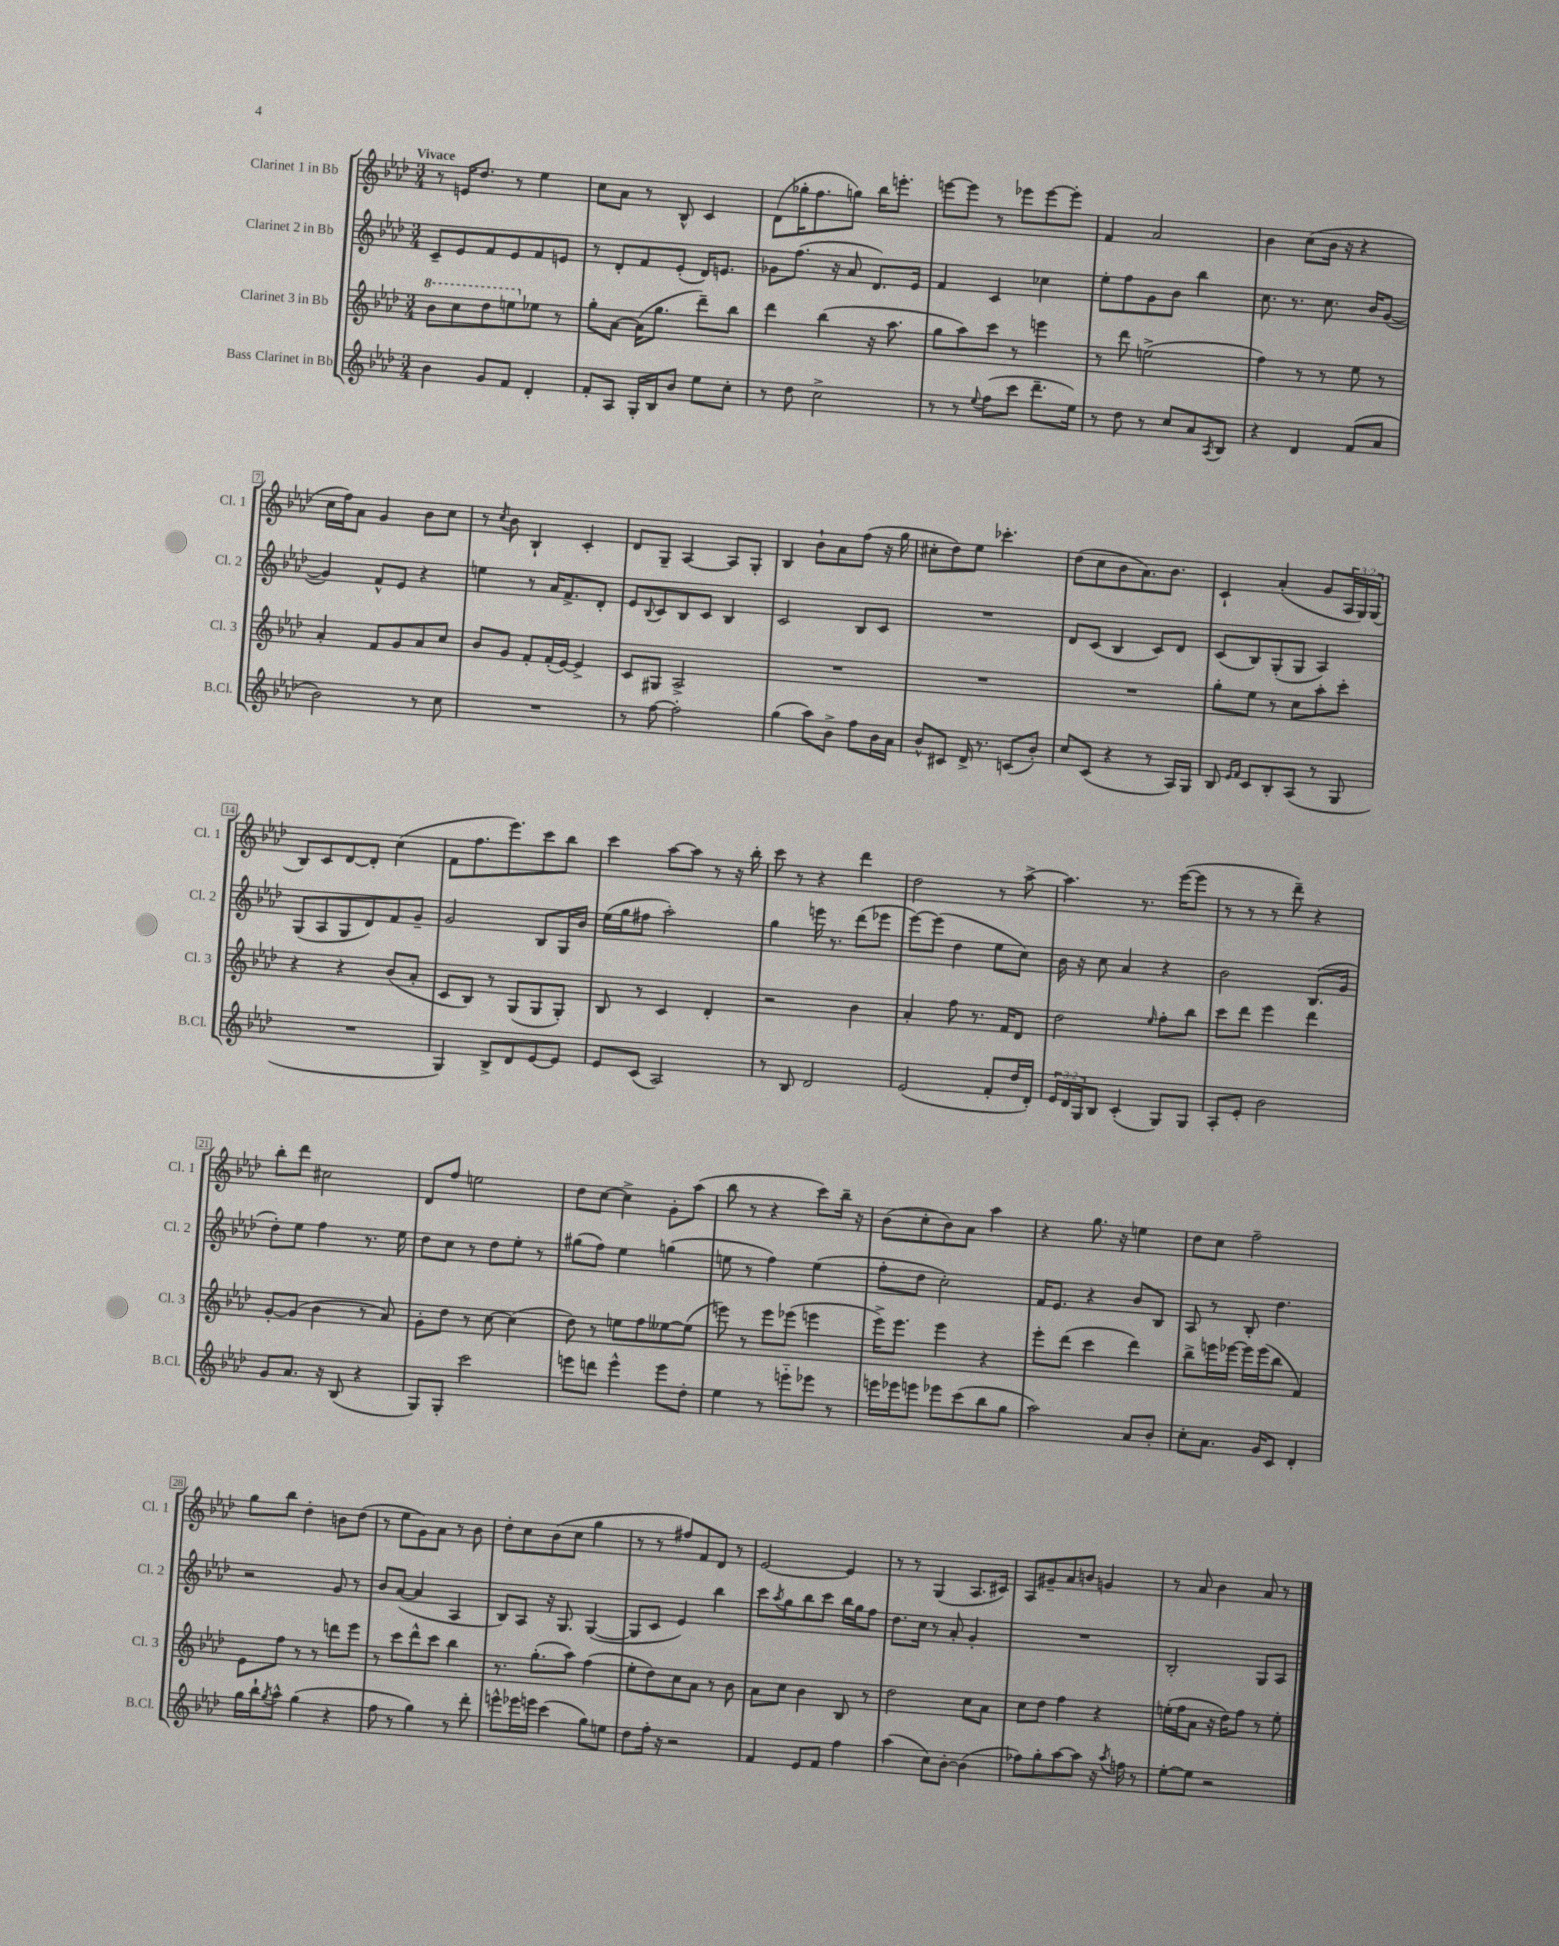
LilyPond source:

<<
\new StaffGroup <<
\new Staff = "s0" \with { instrumentName = "Clarinet 1 in Bb" shortInstrumentName = "Cl. 1" } {
    \clef treble \key aes \major \numericTimeSignature \time 3/4 \override Staff.TupletNumber.text = #tuplet-number::calc-fraction-text \tempo "Vivace"
    r8 e'16 des''8. r8 ees''4 |
    c''8 aes'8 r8 bes8-^ c'4 |
    des'8( ges''16-. f''8. g''8) bes''16 e'''8.-. |
    e'''8~ e'''8 r8 ees'''8 ees'''8~ ees'''8-. |
    f'4 aes'2 |
    bes'4 c''8( bes'16 r16 r4 |
    c''16 f''16) aes'8 g'4 bes'8 c''8 |
    r8 \acciaccatura { c''8 } bes'8 bes4-! c'4-. |
    des'8 g8-- aes4~ aes8 g8-. |
    bes4 bes'8-! aes'8 f''8( r16 g''16 |
    cis''8-. des''8) ees''8 ces'''4.-. |
    des''8( c''8 bes'8 aes'8.) bes'8. |
    c'4-! aes'4-.( g'8 \tuplet 3/2 { aes16 g16) g16( } |
    bes8) c'8 des'8~ des'8-. c''4( |
    f'8 f''8. ees'''8.) c'''8 bes''8 |
    c'''4 aes''8~ aes''8 r8 r16 bes''16-. |
    c'''8 r8 r4 des'''4 |
    des''2 r8 aes''8~-> |
    aes''4. r8. ees'''16~( ees'''8 |
    r8 r8 r8 des'''8--) r4 |
    bes''8-. des'''8 cis''2 |
    des'8 f''8 e''2 |
    des''8 c''8~ c''4-> g'8-. aes''8( |
    bes''8 r8 r4 c'''8) bes''16-- r16 |
    bes'8( c''8-. bes'8) aes'8 aes''4 |
    r4 g''8. r16 e''4 |
    des''8 c''8 f''2-- |
    g''8 bes''8 des''4-. b'8 des''8( |
    r8 ees''8 g'8) aes'8 r8 bes'8 |
    des''8-. c''8 bes'8( c''8 g''4 |
    r8 r8 fis''8) f'8 des'8 r8 |
    ees'2~ ees'4 |
    r8 r8 g4( aes8. cis'16) |
    aes8 gis'8-- aes'8 b'8 g'4 |
    r8 aes'8 bes'4 aes'8 r8 \bar "|." |
}
\new Staff = "s1" \with { instrumentName = "Clarinet 2 in Bb" shortInstrumentName = "Cl. 2" } {
    \clef treble \key aes \major \numericTimeSignature \time 3/4
    c'8-- ees'8 f'8 ees'8 f'8 e'8 |
    r8 des'8-. f'8 ees'8-.( des'16) e'8. |
    ges'8 f''8.( r16 aes'8 des'8.) ees'16 |
    f'4 c'4 ces''4 |
    ees''8-. f''8 g'8 bes'8 bes''4 |
    c''8. r8. c''8. bes'16 g'8~( |
    g'4) f'8-^ ees'8 r4 |
    e''4 r8 aes'16 f'8.-> des'8-. |
    ees'8 \appoggiatura { bes8 } c'8 bes8 c'8 bes4 |
    c'2 bes8 c'8 |
    R2. |
    des'8 c'8( bes4 c'8) des'8 |
    c'8( bes8) g8-.( g8 aes4) |
    g8( aes8 g8 des'8) f'8 g'8-- |
    g'2 bes8 g16 bes'16 |
    ees''16( g''16 fis''8 aes''2-.) |
    g''4 e'''16 r8. des'''8( ees'''8 |
    ees'''8~) ees'''8( des''4 ees''8 c''8) |
    bes'16 r16 c''8 aes'4 r4 |
    bes'2 bes8.( g'16 |
    des''8-.) ees''8 f''4 r8. ees''16 |
    des''8 c''8 r8 des''8 ees''8-. r8 |
    gis''8( f''8) ees''4 g''4( |
    e''8 r8 f''4) e''4( |
    f''8-. des''8 c''2-.) |
    f'16 ees'8. r4 bes'8 bes8 |
    aes8 r8 bes8-. des''4. |
    r2 g'8 r8 |
    bes'8 aes'8~( aes'4 aes4 |
    bes8) aes8 r16 g8. g4~( |
    g8 c'8 ees'4) bes''4 |
    c'''8 \acciaccatura { aes''8 } g''8 bes''8 c'''8 bes''16 g''16 f''8 |
    des''8. c''16 r8 aes'8-. g'4-. |
    R2. |
    bes2-. g8 aes8 \bar "|." |
}
\new Staff = "s2" \with { instrumentName = "Clarinet 3 in Bb" shortInstrumentName = "Cl. 3" } {
    \clef treble \key aes \major \numericTimeSignature \time 3/4
    \ottava #1 bes''8 c'''8 des'''8 e'''8 \ottava #0 ees''!8 r8 |
    g''8-. aes'8~ aes'16( g''8. des'''8--) bes''8 |
    des'''4 bes''4( r16 aes''8. |
    g''8 aes''8) c'''8 r8 e'''4 |
    r8 des'''8 e''2->( |
    f''4) r8 r8 ees''8 r8 |
    aes'4-. f'8 g'8 aes'8 c''8 |
    bes'8 g'8 f'8-. f'16-.( ees'16~) ees'4-> |
    c'8 gis8 aes2-> |
    R2. |
    R2. |
    R2. |
    g''8-. ees''8 r8 c''8 aes''8-. c'''8-. |
    r4 r4 bes'8( aes'8-. |
    c'8 bes8) r8 g8( g8 g8-.) |
    bes8 r8 c'4 des'4-. |
    r2 bes'4 |
    aes'4-. f''8 r8. f'16 des'8 |
    des''2 \grace { ees''16 } f''8-. bes''8 |
    c'''8 des'''8 ees'''4 des'''4 |
    g'8~-. g'8( bes'4 r8 aes'8) |
    g'8-. des''8 r8 c''8~ c''4( |
    des''8) r8 e''8 f''8 eeses''8~ eeses''8( |
    e'''8) r8 e'''8 ees'''8( e'''4 |
    ees'''16->) ees'''8. ees'''4 r4 |
    ees'''8-. des'''8( c'''4 des'''4) |
    bes''8-> e'''16 ees'''16~ ees'''16 ees'''16( bes''8 f'4) |
    ees'8 f''8 r8 r8 d'''8 ees'''8 |
    r8 c'''8 des'''8-^ c'''8 bes''4 |
    r8. g''8.-.( aes''8) f''4( |
    ees''8-. des''8) c''8 aes'8 r8 bes'8 |
    aes'8 c''8 bes'4 bes8 r8 |
    des''2 c''8 aes'8 |
    c''8 des''8 f''4 r4 |
    e''16-.( f''16 aes'8 r16 des''16) f''8 r8 e''8-. \bar "|." |
}
\new Staff = "s3" \with { instrumentName = "Bass Clarinet in Bb" shortInstrumentName = "B.Cl." } {
    \clef treble \key aes \major \numericTimeSignature \time 3/4 \override Staff.TupletNumber.text = #tuplet-number::calc-fraction-text
    bes'4 g'8 f'8 des'4-. |
    f'8-. aes8 g16-. bes16 bes'8 ees''8 c''8-. |
    r8 des''8 c''2-> |
    r8 r8 \appoggiatura { ees''8 } f''8( c'''8 des'''8.-- ees''16) |
    r8 des''8 r8 c''8 aes'8 \acciaccatura { aes8 } bes8 |
    r4 des'4 f'8( aes'8 |
    bes'2) r8 c''8 |
    R2. |
    r8 f''8~ f''2-. |
    g''4( aes''8) bes'8-> f''8 bes'16 aes'16 |
    bes'8-^ cis'8 des'16-> r8. c'8( bes'8-.) |
    c''8 c'8( r4 r8 aes16) g16 |
    bes8 \grace { ees'16 f'16 } c'8 bes8-. aes8( r8 g8 |
    R2. |
    g4) bes8-> des'8 ees'8~ ees'8 |
    ees'8 c'8( aes2) |
    r8 bes8 des'2 |
    ees'2( f'8-. des''16 des'16-.) |
    \tuplet 3/2 { ees'16 des'16 g16 } bes8 c'4-.( g8) g8 |
    aes8-. ees'8-. bes'2 |
    g'8 aes'8. r16 bes8( r4 |
    g8) g8-. c'''2 |
    e'''8 d'''8 e'''4-^ e'''8 des''8-. |
    ees''4 r8 e'''8-_ ees'''8 r8 |
    e'''16 ees'''16 e'''8 ees'''8 c'''8( bes''8 g''8 |
    aes''2) aes'8 bes'8-. |
    c''8-. aes'8. g'16 c'8 des'4-. |
    g''16 bes''16-! \acciaccatura { g''8 } aes''8-^ g''4( r4 |
    f''8 r8 g''4) r8 des'''8-. |
    e'''8-^ ees'''16 e'''16 c'''4( g''8) e''8 |
    des''8 f''16-. r16 r2 |
    f'4 ees'8 f'8 f''4 |
    aes''4( c''8) bes'8~-. bes'4( |
    fes''8) g''8-. aes''8~ aes''8 r16 \acciaccatura { aes''8 } f''16 r8 |
    ees''8~-. ees''8 r2 \bar "|." |
}
>>
>>
\layout { \context { \Score \override BarNumber.stencil = #(make-stencil-boxer 0.1 0.3 ly:text-interface::print) } }
